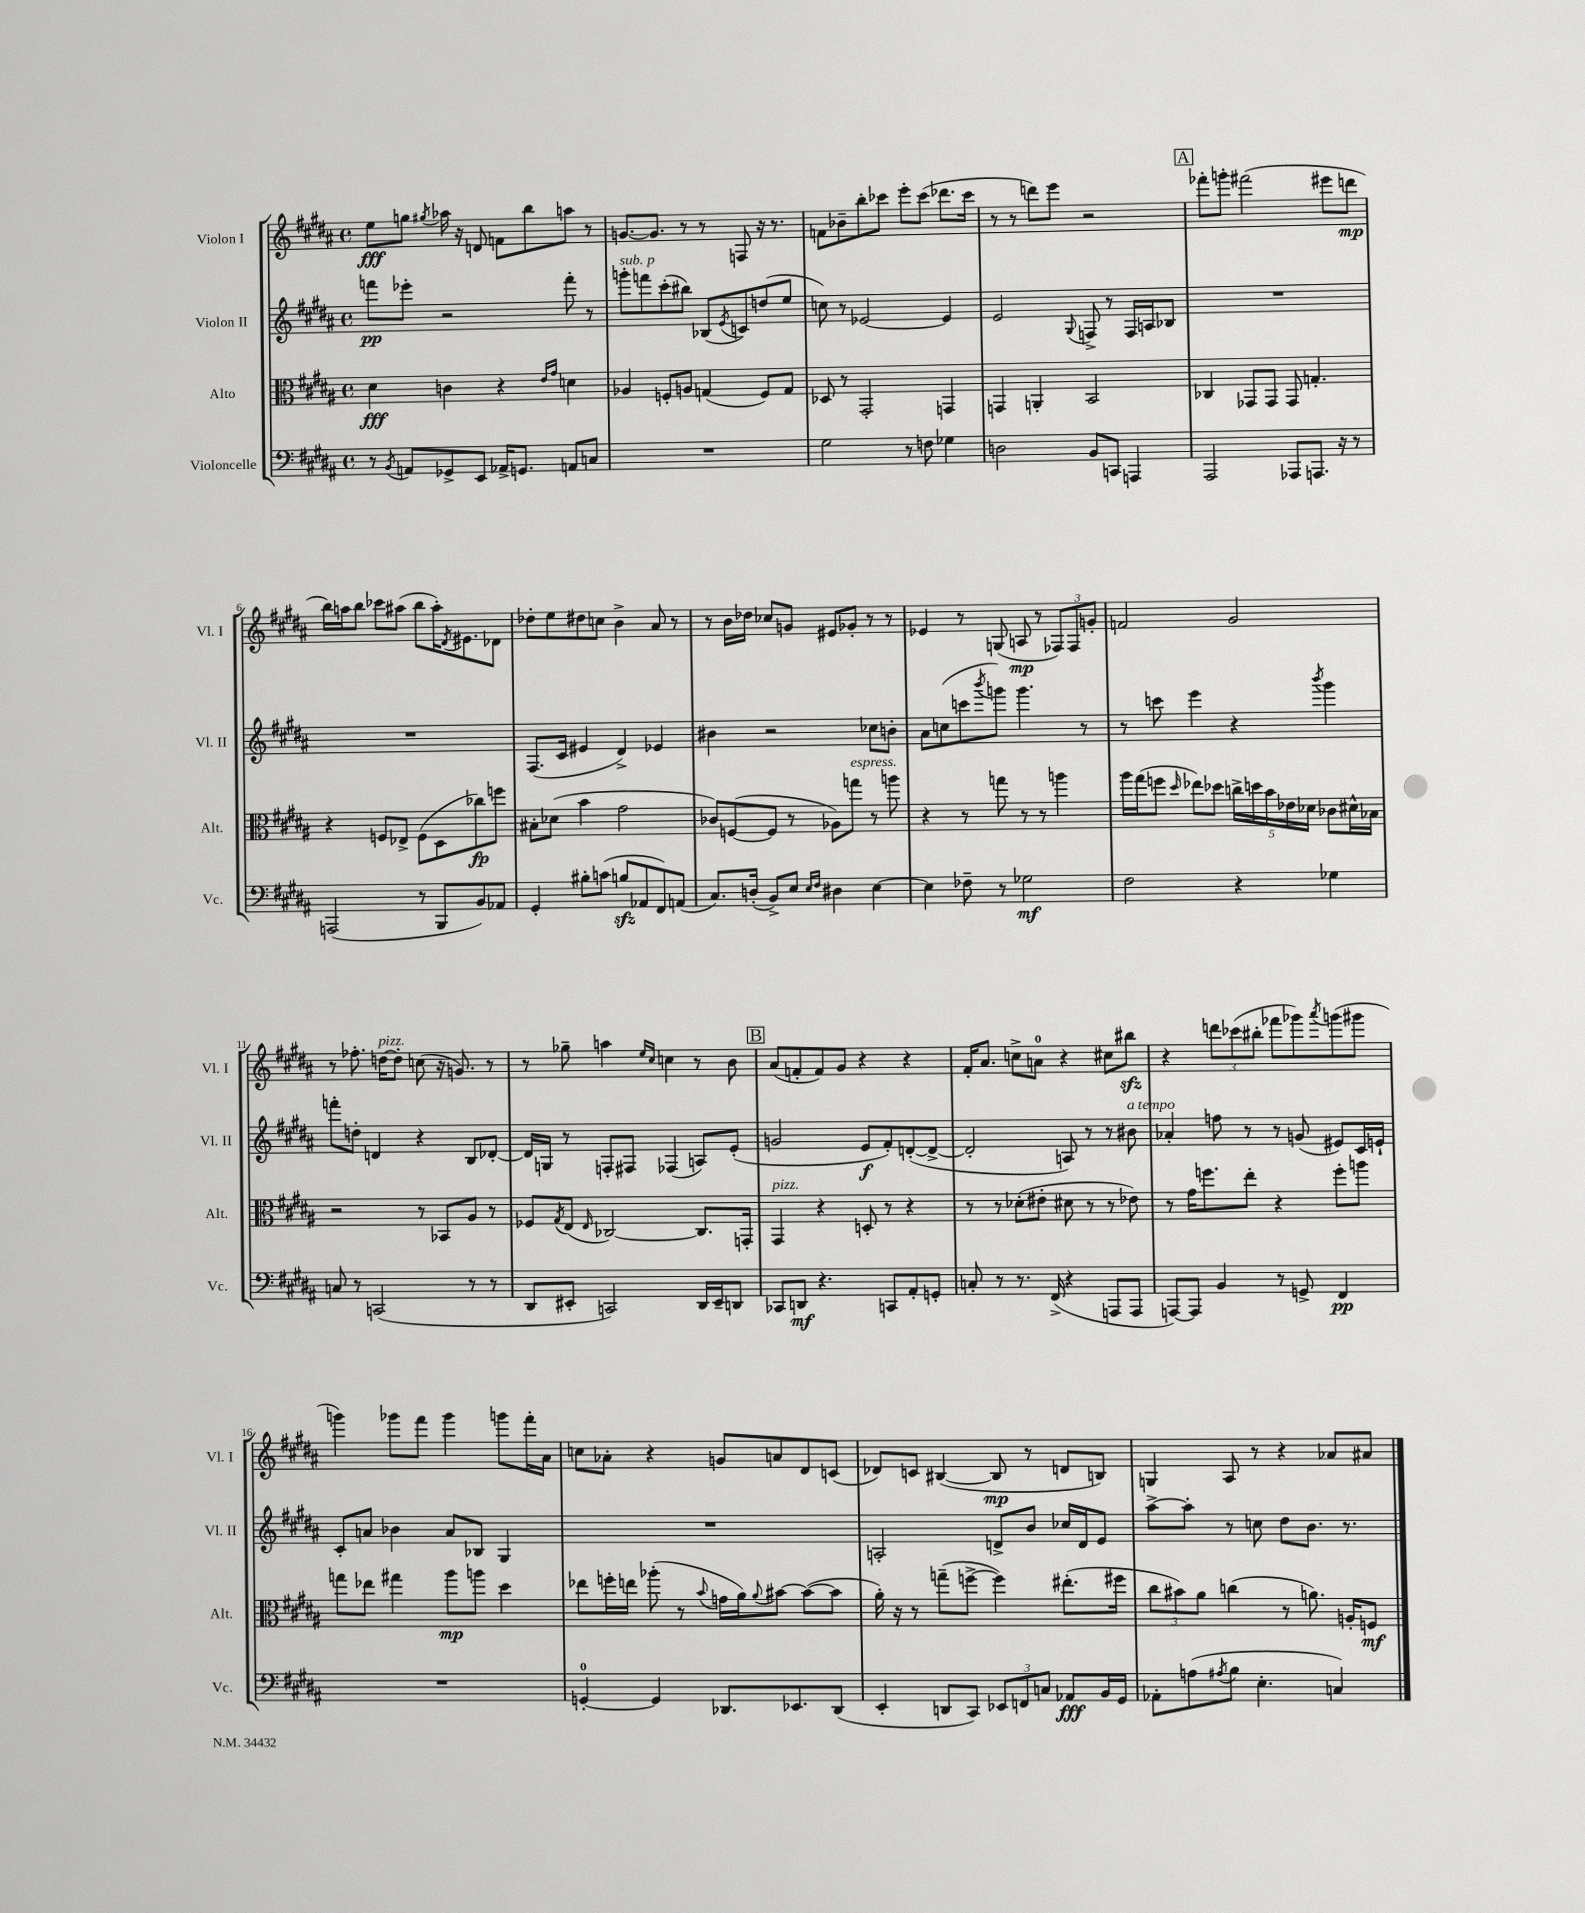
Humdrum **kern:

**kern	**dynam	**kern	**dynam	**kern	**dynam	**kern	**dynam
*part4	*part4	*part3	*part3	*part2	*part2	*part1	*part1
*staff4	*staff4	*staff3	*staff3	*staff2	*staff2	*staff1	*staff1
*I"Violoncelle	*	*I"Alto	*	*I"Violon II	*	*I"Violon I	*
*I'Vc.	*	*I'Alt.	*	*I'Vl. II	*	*I'Vl. I	*
*clefF4	*	*clefC3	*	*clefG2	*	*clefG2	*
*k[f#c#g#d#a#]	*	*k[f#c#g#d#a#]	*	*k[f#c#g#d#a#]	*	*k[f#c#g#d#a#]	*
*M4/4	*	*M4/4	*	*M4/4	*	*M4/4	*
*met(c)	*	*met(c)	*	*met(c)	*	*met(c)	*
=1	=1	=1	=1	=1	=1	=1	=1
8r	.	4d#\	fff	8fffn\L	pp	8ee\L	fff
8qBB/	.	.	.	.	.	.	.
8AAn/L	.	.	.	8eee-X'\J	.	8ggn\J	.
.	.	.	.	.	.	8qgg#X/	.
8GG-X^/	.	4cn\	.	2r	.	16aa-X\	.
.	.	.	.	.	.	16r	.
8EE/J	.	.	.	.	.	8dn/	.
16AA-X^/KL	.	4r	.	.	.	8fn\L	.
8.GGn/J	.	.	.	.	.	.	.
.	.	.	.	.	.	8bb\	.
.	.	16qqe/LL	.	.	.	.	.
.	.	16qqg#/JJ	.	.	.	.	.
8AAn/L	.	4dn\	.	8fff'\	.	8aan\J	.
8Cn/J	.	.	.	8r	.	8r	.
=2	=2	=2	=2	=2	=2	=2	=2
!	!	!	!	!LO:TX:a:i:t=sub. p	!	!	!
1r	.	4A-X/	.	8gggn'\L	.	[8.gn/L	.
.	.	.	.	8fffn\	.	.	.
.	.	.	.	.	.	8.g/J]	.
.	.	8Fn'/L	.	(8ccc#'\	.	.	.
.	.	8An/J	.	8bb#X\J)	.	8r	.
.	.	(4Gn/	.	(8B-X/L	.	8r	.
.	.	.	.	8qe/	.	.	.
.	.	.	.	8cn/)	.	8Fn/	.
.	.	8F/L)	.	(8ddn/	.	16r	.
.	.	.	.	.	.	8.r	.
.	.	8G/J	.	8ee/J	.	.	.
=3	=3	=3	=3	=3	=3	=3	=3
2G#\	.	8D-X/	.	8ccn\)	.	8fn\L	.
.	.	8r	.	8r	.	8b-X~\	.
.	.	2GG#'/	.	[2e-X/	.	8bb'\	.
.	.	.	.	.	.	8ccc-X\J	.
8r	.	.	.	.	.	8eee'\L	.
8Fn\	.	.	.	.	.	(8ccc-\J	.
4G-X\	.	4GGn/	.	4e-/]	.	8.ddd-X\L	.
.	.	.	.	.	.	16ccc-\Jk	.
=4	=4	=4	=4	=4	=4	=4	=4
2Dn\	.	4GGn/	.	2e/	.	8r	.
.	.	.	.	.	.	8r	.
.	.	4AAn'/	.	.	.	8dddn\L)	.
.	.	.	.	.	.	8eee\J	.
.	.	.	.	8qqG#/	.	.	.
8BB/L	.	2BB/	.	8Fn^/	.	2r	.
8CCn/J	.	.	.	8r	.	.	.
4AAAn/	.	.	.	16F/LL	.	.	.
.	.	.	.	16An/J	.	.	.
.	.	.	.	8B-X/J	.	.	.
!!LO:REH:place=s1:t=A
=5	=5	=5	=5	=5	=5	=5	=5
2AAA#/	.	4C-X/	.	1r	.	8fff-X'\L	.
.	.	.	.	.	.	8gggn'\J	.
.	.	8GG-X/L	.	.	.	(2fff#X\	.
.	.	8GG-/J	.	.	.	.	.
8AAA-X/L	.	8GG-/	.	.	.	.	.
8.AAAn/J	.	4.Gn'/	.	.	.	.	.
.	.	.	.	.	.	8eee#X\L	.
16r	.	.	.	.	.	.	.
8r	.	.	.	.	.	8dddn\J	mp
!!LO:LB:g=z
=6	=6	=6	=6	=6	=6	=6	=6
(2AAAn/	.	4r	.	1r	.	16bb\LL)	.
.	.	.	.	.	.	16aan\J	.
.	.	.	.	.	.	8bb\J	.
.	.	8Fn/L	.	.	.	8ccc-X\L	.
.	.	8E-X^/J	.	.	.	(8aa#X\J	.
8r	.	(8F\L	.	.	.	8bb\L	.
8BBB/L	.	8D#\	.	.	.	16aa#'\K)	.
.	.	.	.	.	.	8qd#/	.
.	.	.	.	.	.	8.e#X\	.
8BB/)	.	8cc-X\)	fp	.	.	.	.
8AA-X/J	.	8ffn\J	.	.	.	8d-X\J	.
=7	=7	=7	=7	=7	=7	=7	=7
4GG#'/	.	8B#X'\L	.	(8.F#/L	.	8dd-X'\L	.
.	.	(8d-X\J	.	.	.	8ee\	.
.	.	.	.	16c#/Jk	.	.	.
8B#X'\L	.	4b\	.	4e#X/	.	8dd#X\	.
(8cn\J	.	.	.	.	.	8ccn\J	.
8Bnzz/L	.	2g#\	.	4d#^/)	.	4b^\	.
8AA-X/	.	.	.	.	.	.	.
8FF#/)	.	.	.	4e-X/	.	8a#/	.
(8AAn/J	.	.	.	.	.	8r	.
=8	=8	=8	=8	=8	=8	=8	=8
8.C#/L)	.	8c-X/L)	.	4b#X\	.	8r	.
.	.	([8Fn/	.	.	.	16b\LL	.
(16Dn'/Jk	.	.	.	.	.	16dd-X\JJ	.
8BB^/L)	.	8F/J]	.	2r	.	8cc-X/L	.
8E/J	.	8r	.	.	.	8gn/J	.
16qqE/LL	.	.	.	.	.	.	.
16qqF#/JJ	.	.	.	.	.	.	.
4D#X\	.	8A-X\L)	.	.	.	8e#X/L	.
!	!	!LO:TX:a:i:t=espress.	!	!	!	!	!
.	.	8ggn\J	.	.	.	8g-X'/J	.
[4E\	.	8r	.	8cc-X\L	.	8r	.
.	.	8aan\	.	8bn'\J	.	8r	.
=9	=9	=9	=9	=9	=9	=9	=9
4E\]	.	4r	.	8a#\L	.	4e-X/	.
.	.	.	.	(8ccn\	.	.	.
8F-X~\	.	8r	.	8cccn\	.	8r	.
.	.	.	.	8qbbb/	.	.	.
8r	.	8ggn\	.	8gggn\J)	.	(8Gn/	.
2G-X\	mf	8r	.	4.ggg\	.	8An/	mp
.	.	8r	.	.	.	8r	.
.	.	4aan\	.	.	.	12F-X/L)	.
.	.	.	.	.	.	12F-/	.
.	.	.	.	8r	.	.	.
.	.	.	.	.	.	12gn'/J	.
=10	=10	=10	=10	=10	=10	=10	=10
2F#\	.	16aa#\LL	.	8r	.	2fn/	.
.	.	(16gg#\J	.	.	.	.	.
.	.	8ffn\J	.	8cccn\	.	.	.
.	.	16qqdd#/	.	.	.	.	.
.	.	8ee-X\L)	.	4eee\	.	.	.
.	.	8dd-X\J	.	.	.	.	.
4r	.	20ccn^\LL	.	4r	.	2g#/	.
.	.	20ddn\	.	.	.	.	.
.	.	20b\	.	.	.	.	.
.	.	20e-X\	.	.	.	.	.
.	.	20d-X\JJ	.	.	.	.	.
.	.	.	.	8qbbb/	.	.	.
4G-X\	.	8c-X\L	.	4ggg#\	.	.	.
.	.	16d#X^^\L	.	.	.	.	.
.	.	16B-X\JJ	.	.	.	.	.
!!LO:LB:g=z
=11	=11	=11	=11	=11	=11	=11	=11
8Cn/	.	2r	.	8fffn'\L	.	8r	.
8r	.	.	.	8ddn'\J	.	8.ff-X'\	.
(2CCn/	.	.	.	4dn/	.	.	.
!	!	!	!	!	!	!LO:TX:a:i:t=pizz.	!
.	.	.	.	.	.	[16ddn\KL	.
.	.	.	.	.	.	8dd'\J]	.
.	.	8r	.	4r	.	(8ccn\	.
.	.	8BB-X/L	.	.	.	16r	.
.	.	.	.	.	.	8.gn/)	.
8r	.	8A#/J	.	8B/L	.	.	.
8r	.	8r	.	[8d-X'/J	.	8r	.
=12	=12	=12	=12	=12	=12	=12	=12
8DD#/L	.	8F-X/L	.	16d-/LL]	.	8r	.
.	.	.	.	16Gn/JJ	.	.	.
.	.	8qG#/	.	.	.	.	.
8EE#X'/J	.	(8E/J	.	8r	.	8gg-X~\	.
.	.	16qqE/	.	.	.	.	.
2CCn/)	.	[2C-X/)	.	8Fn'/L	.	4aan\	.
.	.	.	.	8F#X/J	.	.	.
.	.	.	.	.	.	16qqee/LL	.
.	.	.	.	.	.	16qqcc#/JJ	.
.	.	.	.	(4F-X/	.	4ccn\	.
16DD#/LL	.	8.C-/L]	.	8An/L)	.	8r	.
16EE#~/J	.	.	.	.	.	.	.
8DDn/J	.	.	.	(8e'/J	.	8b\	.
.	.	16GGn'/Jk	.	.	.	.	.
!!LO:REH:place=s1:t=B
=13	=13	=13	=13	=13	=13	=13	=13
!	!	!LO:TX:a:i:t=pizz.	!	!	!	!	!
8CC-X/L	.	4GG#/	.	2gn/	.	(8a#/L	.
8DDn/J	mf	.	.	.	.	8fn'/	.
4.r	.	4r	.	.	.	8f/)	.
.	.	.	.	.	.	8g#/J	.
.	.	8Dn'/	.	8e/L	f	4r	.
8CCn/L	.	8r	.	8f#'/)	.	.	.
8AA#'/	.	4r	.	([8dn'/	.	4r	.
8GGn'/J	.	.	.	8d^/J_	.	.	.
=14	=14	=14	=14	=14	=14	=14	=14
8Cn'/	.	8r	.	2d'/]	.	16f#'/KL	.
.	.	.	.	.	.	8.a#/J	.
8r	.	8r	.	.	.	.	.
8.r	.	(8d-X'\L	.	.	.	8ccn^\L	.
.	.	8e#X'\J	.	.	.	8an\J	.
(16FF#^/	.	.	.	.	.	.	.
4r	.	8d#X\	.	8An/)	.	4r	.
.	.	8r	.	8r	.	.	.
8AAAn/L	.	8r	.	8r	.	8cc#X\L	.
!	!	!	!	!LO:TX:a:i:t=a tempo	!	!	!
8AAA/J	.	8e-X\)	.	8b#X\	.	8bb#Xzz\J	.
=15	=15	=15	=15	=15	=15	=15	=15
[8AAAn/L)	.	8r	.	4a-X'/	.	4r	.
8AAA/J]	.	16g#\KL	.	.	.	.	.
.	.	8.ffn\	.	.	.	.	.
4BB/	.	.	.	8ffn\	.	12dddn\L	.
.	.	.	.	.	.	(12ccc-X\	.
.	.	8ee'\J	.	8r	.	.	.
.	.	.	.	.	.	12bb#X'\J	.
8r	.	4r	.	8r	.	8fff-X\L	.
8GGn^/	.	.	.	(8gn/	.	8ggg-X\)	.
.	.	.	.	.	.	8qaaa#/	.
4FF#/	pp	8ff'\L	.	8e#X/L)	.	(8gggn\	.
.	.	8aan\J	.	16c#/L	.	8ggg#X\J	.
.	.	.	.	16en`/JJ	.	.	.
!!LO:LB:g=z
=16	=16	=16	=16	=16	=16	=16	=16
1r	.	8ggn\L	.	8c#'/L	.	4gggn\)	.
.	.	8ee-X\J	.	8an/J	.	.	.
.	.	4gg#X\	.	4b-X\	.	8ggg-X\L	.
.	.	.	.	.	.	8fff#\J	.
.	.	8aa#\L	mp	8a/L	.	4ggg-\	.
.	.	8aan\J	.	8B-X/J	.	.	.
.	.	4dd#\	.	4G#/	.	8gggn\L	.
.	.	.	.	.	.	16fff#'\L	.
.	.	.	.	.	.	16a#\JJ	.
=17	=17	=17	=17	=17	=17	=17	=17
[4GGn'/	.	8ee-X\L	.	1r	.	8ccn\L	.
.	.	16ffn'\L	.	.	.	8a-X'\J	.
.	.	16een\JJ	.	.	.	.	.
4GG/]	.	(8aa-X'\	.	.	.	4r	.
.	.	8r	.	.	.	.	.
.	.	8qqb/	.	.	.	.	.
8.DD-X/L	.	16gn\LL	.	.	.	8gn/L	.
.	.	16a#\J)	.	.	.	.	.
.	.	8qqa#/	.	.	.	.	.
.	.	[8b#X\J	.	.	.	8an/	.
8.EE-X/	.	.	.	.	.	.	.
.	.	(8b#\L_	.	.	.	8d#/	.
(8DD-/J	.	8b#\J]	.	.	.	(8cn/J	.
=18	=18	=18	=18	=18	=18	=18	=18
4EE'/	.	16a#'\)	.	2An'/	.	8d-X/L)	.
.	.	16r	.	.	.	.	.
.	.	8r	.	.	.	8cn/J	.
8DDn/L	.	(8ggn~\L	.	.	.	([4B#X/	.
8CC#/J)	.	[8ffn^\J	.	.	.	.	.
12EE-X/L	.	4ff\])	.	8dn^/L	.	8B#/]	mp
12FFn/	.	.	.	.	.	.	.
.	.	.	.	8b/J	.	8r	.
12Cn/J	.	.	.	.	.	.	.
8AA-X/L	fff	(8.ee#X'\L	.	16cc-X/LL	.	8dn/L	.
.	.	.	.	16d/J	.	.	.
16BB/L	.	.	.	8e/J	.	8Bn/J)	.
16GG#/JJ	.	16ff#X\Jk	.	.	.	.	.
=19	=19	=19	=19	=19	=19	=19	=19
8AA-X'\L	.	12cc#\L	.	[8aa#^\L	.	4Gn/	.
.	.	12b#X\)	.	.	.	.	.
(8An\	.	.	.	8aa#'\J]	.	.	.
.	.	12a#\J	.	.	.	.	.
8qA#X/	.	.	.	.	.	.	.
8B\J	.	(4ccn\	.	8r	.	8A#/	.
4.E'\	.	.	.	8ccn\	.	8r	.
.	.	8r	.	8dd#\L	.	4r	.
.	.	8.an\)	.	8.b\J	.	.	.
4Cn/)	.	.	.	.	.	8a-X/L	.
.	.	16An'/KL	.	8.r	.	.	.
.	.	8Fn/J	mf	.	.	8a#X/J	.
==	==	==	==	==	==	==	==
*-	*-	*-	*-	*-	*-	*-	*-
